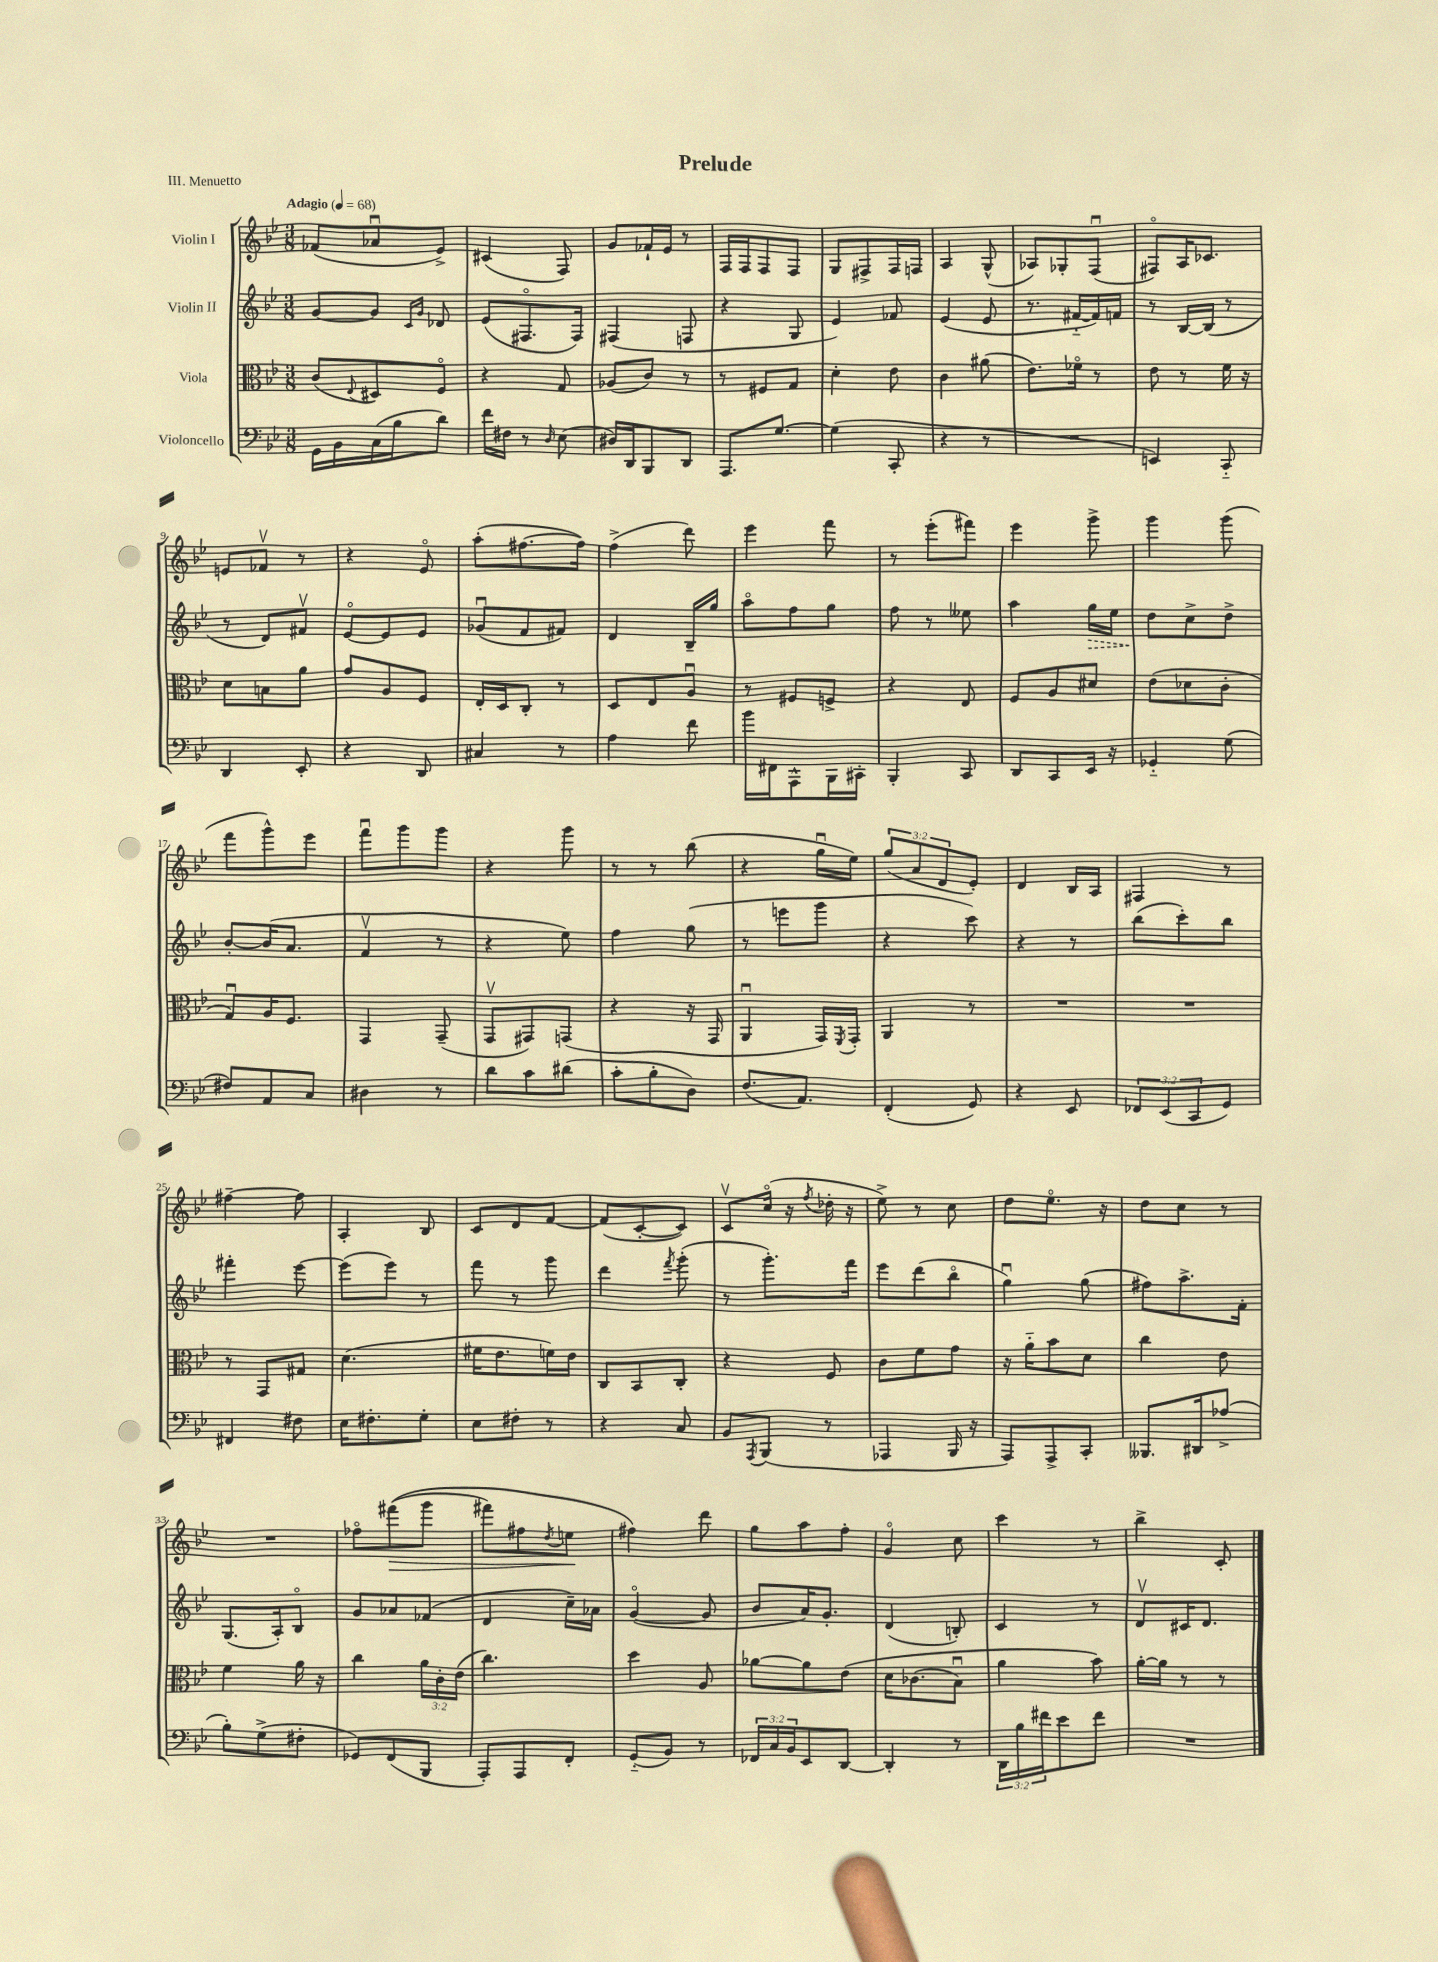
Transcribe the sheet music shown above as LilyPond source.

\header { title = "Prelude" piece = "III. Menuetto" }
<<
\new StaffGroup <<
\new Staff = "s0" \with { instrumentName = "Violin I" } {
    \clef treble \key bes \major \numericTimeSignature \time 3/8 \override Staff.TupletNumber.text = #tuplet-number::calc-fraction-text \tempo "Adagio" 4 = 68
    fes'8( aes'8\downbow ees'8->) |
    cis'4( f8) |
    g'8 fes'16-! ees'16 r8 |
    f16 f16 f8 f8 |
    g8 fis8-> fis16 f16 |
    a4 g8-^( |
    aes8) ges8-. f8\downbow( |
    fis8\flageolet) a16 ces'8. |
    e'8 fes'8\upbow r8 |
    r4 ees'8\flageolet |
    a''8-.( fis''8.~ fis''16) |
    f''4->( d'''8) |
    ees'''4 f'''8 |
    r8 ees'''8-.( fis'''8) |
    ees'''4 g'''8-> |
    g'''4 g'''8( |
    f'''8 g'''8-^) ees'''8 |
    f'''8\downbow g'''8 g'''8 |
    r4 g'''8 |
    r8 r8 bes''8( |
    r4 g''16\downbow ees''16) |
    \tuplet 3/2 { g''8( a'8 d'8 } ees'8-.) |
    d'4 bes16 a16 |
    fis4 r8 |
    fis''4~-- fis''8 |
    a4-. bes8 |
    c'8 d'8 f'8~ |
    f'8( c'8~-. c'8) |
    c'8\upbow c''16\flageolet( r16 \acciaccatura { f''8 } des''16-. r16 |
    ees''8->) r8 c''8 |
    d''8 ees''8.\flageolet r16 |
    d''8 c''8 r8 |
    R4. |
    fes''8\flageolet fis'''8\>(\( g'''8 |
    fis'''8) fis''8 \acciaccatura { d''8 } e''8\! |
    fis''4\) d'''8 |
    g''8 a''8 f''8-. |
    g'4\flageolet c''8 |
    c'''4 r8 |
    bes''4-> c'8-. \bar "|." |
}
\new Staff = "s1" \with { instrumentName = "Violin II" } {
    \clef treble \key bes \major \numericTimeSignature \time 3/8
    g'8~ g'8 \grace { c'16 g'16 } des'8 |
    ees'8( fis8.\flageolet fis16) |
    fis4( f8 |
    r4 g8 |
    ees'4) fes'8 |
    ees'4( ees'8 |
    r8. fis'16~-_ fis'16) f'16 |
    r8 bes16~ bes16( r8 |
    r8 d'8) fis'8\upbow |
    ees'8~\flageolet ees'8 ees'8 |
    ges'8\downbow( f'8 fis'8) |
    d'4 bes16-- g''16 |
    a''8\flageolet f''8 g''8 |
    f''8 r8 eeses''8 |
    a''4 \once \override Hairpin.style = #'dashed-line g''16\> ees''16 |
    d''8\! c''8-> d''8-> |
    bes'8~-. bes'16( a'8. |
    f'4\upbow r8 |
    r4 ees''8) |
    f''4 g''8( |
    r8 e'''8 g'''8 |
    r4 c'''8) |
    r4 r8 |
    bes''8( c'''8-.) bes''8 |
    fis'''4-. ees'''8~ |
    ees'''8( ees'''8) r8 |
    f'''8 r8 g'''8 |
    d'''4 \acciaccatura { f'''8 } g'''8-.( |
    r8 g'''8.-.) f'''16 |
    ees'''8 d'''8( bes''8\flageolet |
    g''4\downbow) g''8( |
    fis''8) a''8.-> f'16-. |
    g8.( a16-.) bes8\flageolet |
    g'8 aes'8 fes'8( |
    d'4 c''16--) aes'16 |
    g'4~\flageolet( g'8 |
    bes'8 a'16) g'8.-. |
    d'4( b8-.) |
    c'4 r8 |
    d'8\upbow cis'16 d'8. \bar "|." |
}
\new Staff = "s2" \with { instrumentName = "Viola" } {
    \clef alto \key bes \major \numericTimeSignature \time 3/8 \override Staff.TupletNumber.text = #tuplet-number::calc-fraction-text
    c'8( \appoggiatura { ees8 } dis8) f8\flageolet |
    r4 g8 |
    aes8( c'8) r8 |
    r8 fis8 g8 |
    d'4-. ees'8 |
    c'4 ais'8( |
    ees'8.) fes'16\flageolet r8 |
    ees'8 r8 f'16 r16 |
    d'8 b8 a'8 |
    g'8 a8 f8 |
    ees16-. d16 c8-. r8 |
    d8 ees8 a8\downbow |
    r8 fis8 f8-> |
    r4 ees8 |
    f8 a8 dis'8 |
    ees'8( des'8 c'8-. |
    g8\downbow) a16 f8. |
    g,4 g,8--( |
    g,8\upbow gis,8) g,8( |
    r4 r16 g,16 |
    a,4\downbow g,16) \acciaccatura { f,8 } g,16-. |
    a,4 r8 |
    R4. |
    R4. |
    r8 g,8 gis8 |
    d'4.( |
    fis'16 ees'8. f'16) ees'16 |
    c8 bes,8 c8-. |
    r4 f8 |
    c'8 f'8 g'8 |
    r16 a'16-_ bes'8 d'8 |
    c''4 ees'8 |
    f'4 a'16 r16 |
    c''4 \tuplet 3/2 { a'16 c'16-. ees'16( } |
    c''4.) |
    d''4 a8 |
    aes'8~ aes'8 ees'8\( |
    d'16 ces'8.( bes8\downbow) |
    a'4 bes'8\) |
    a'16~-. a'16 r8 r8 \bar "|." |
}
\new Staff = "s3" \with { instrumentName = "Violoncello" } {
    \clef bass \key bes \major \numericTimeSignature \time 3/8 \override Staff.TupletNumber.text = #tuplet-number::calc-fraction-text
    g,16 bes,16 c16( bes16 d'8) |
    f'16 fis16 r8 \grace { d16 } ees8( |
    dis16) d,16 bes,,8 d,8 |
    a,,8. g8.~ |
    g4( c,8-. |
    r4 r8 |
    R4. |
    e,4) c,8-_ |
    d,4 ees,8-. |
    r4 d,8 |
    cis4 r8 |
    a4 f'8 |
    bes'16 fis,16 a,,8-^ bes,,16 cis,16-. |
    bes,,4-. c,8 |
    d,8 c,8 ees,16 r16 |
    ges,4-_ g8( |
    fis8) a,8 c8 |
    dis4 r8 |
    d'8 c'8 dis'8( |
    c'8-. bes8-. d8) |
    f8.( a,8.) |
    f,4-.( g,8) |
    r4 ees,8 |
    \tuplet 3/2 { fes,8 ees,8( c,8 } g,8) |
    fis,4 fis8 |
    ees16 fis8.-. g8-. |
    ees8 fis8-. r8 |
    r4 c8 |
    bes,8 \acciaccatura { a,,8 } bes,,8( r8 |
    aes,,4 bes,,16 r16 |
    a,,8) a,,8-> c,8-. |
    beses,,8. dis,16 aes8->( |
    bes8-.) g8->( fis8-. |
    ges,8) f,8( bes,,8 |
    a,,8-.) a,,8 f,8-. |
    g,8-_( bes,8) r8 |
    \tuplet 3/2 { fes,16 c16 bes,16 } ees,8 d,8~ |
    d,4-. r8 |
    \tuplet 3/2 { d,16 bes16 fis'16 } ees'8 fis'8 |
    R4. \bar "|." |
}
>>
>>
